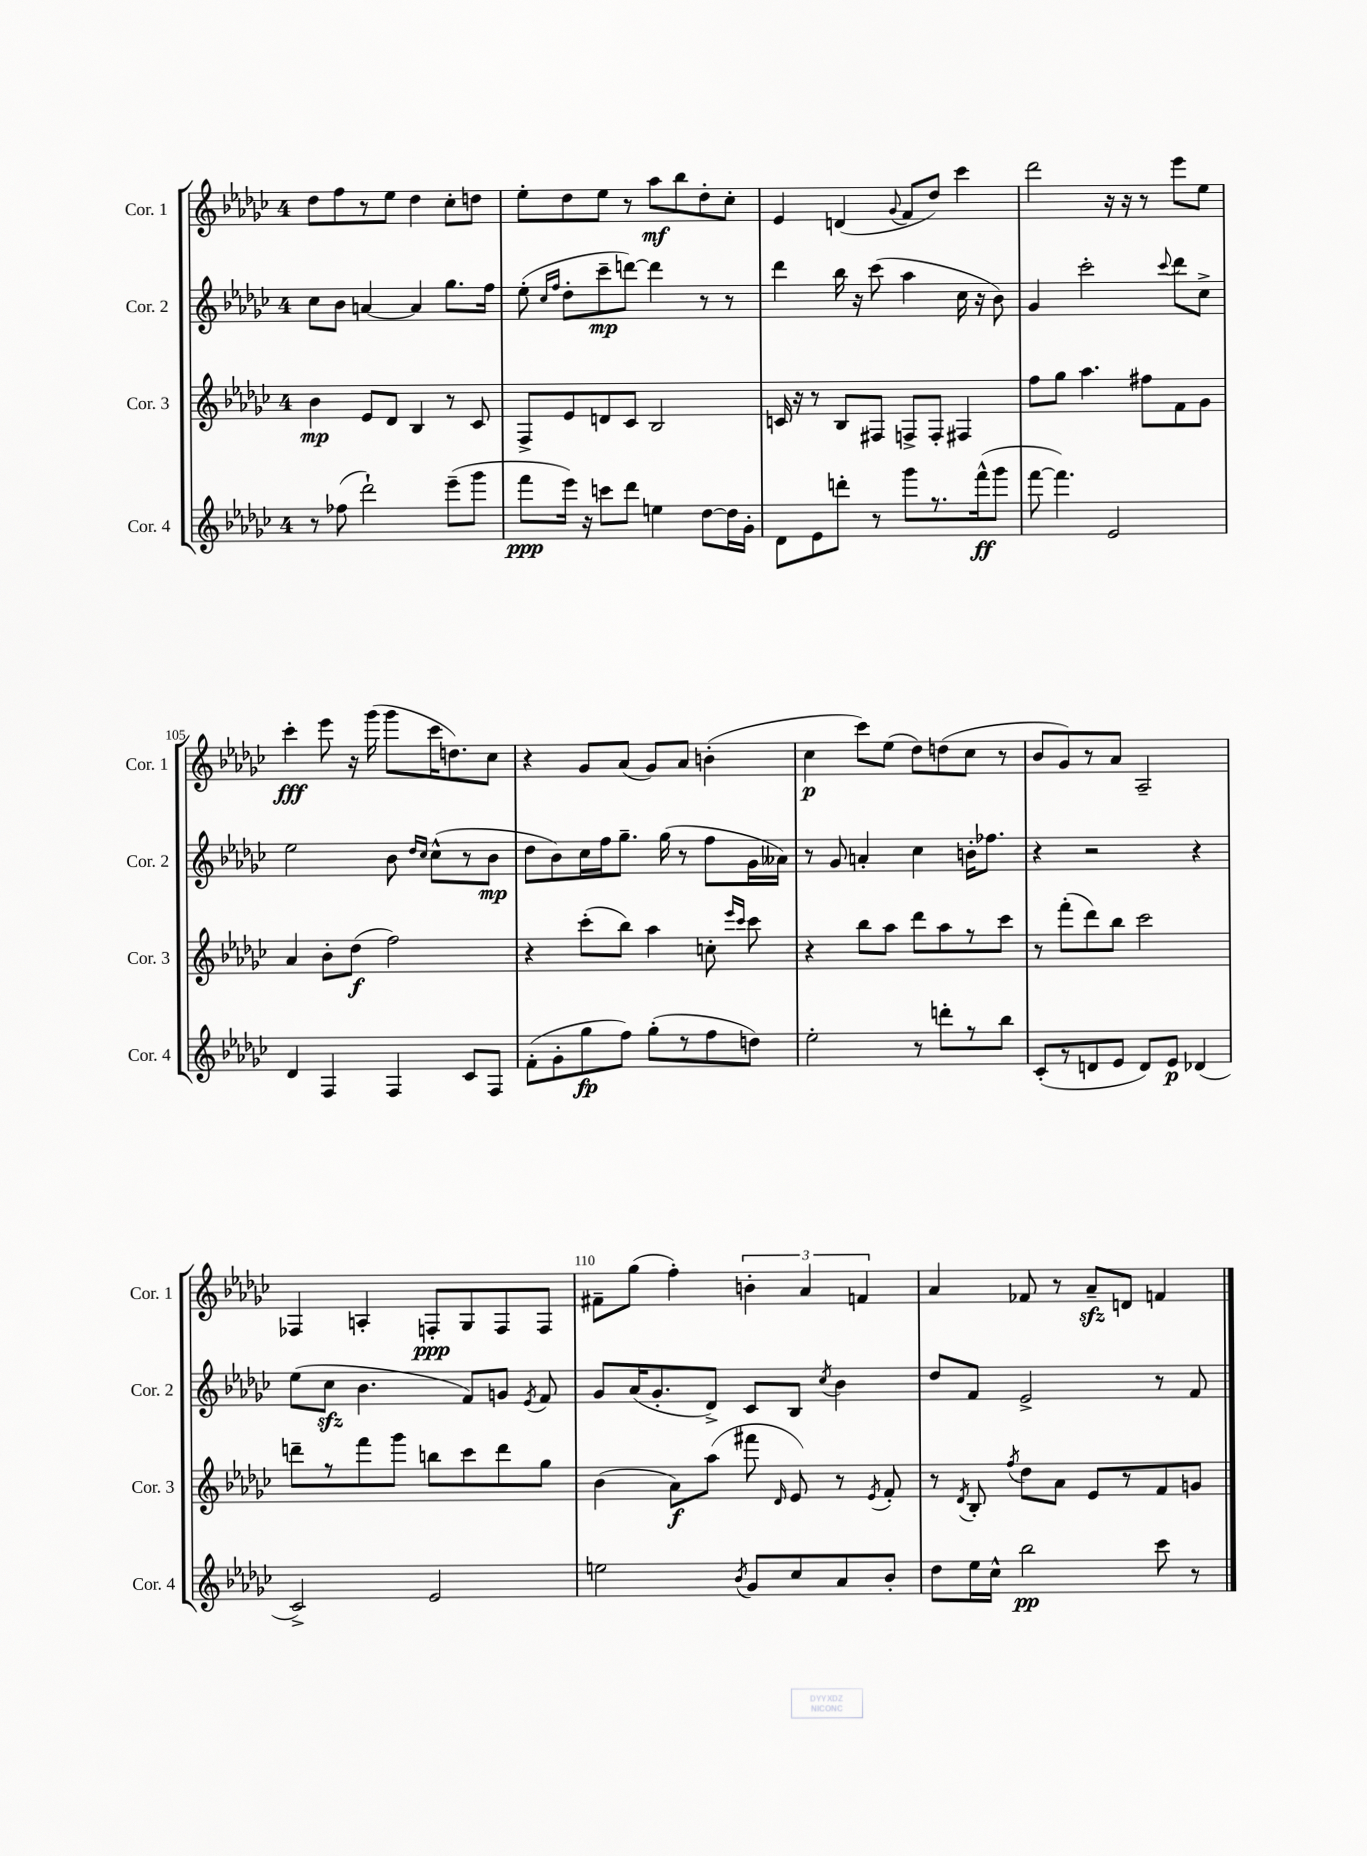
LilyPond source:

<<
\new StaffGroup <<
\new Staff = "s0" \with { instrumentName = "Cor. 1" shortInstrumentName = "Cor. 1" } {
    \clef treble \key ges \major \once \override Staff.TimeSignature.style = #'single-digit \time 4/4
    \autoBeamOff des''8[ f''8 r8 ees''8] des''4 ces''8[-. d''8] |
    ees''8[-. des''8 ees''8] r8 aes''8[\mf bes''8 des''8-. ces''8]-. |
    ees'4 d'4( \appoggiatura { ges'8 } f'8[ des''8]) ces'''4 |
    des'''2 r16 r16 r8 ees'''8[ ees''8] |
    ces'''4-.\fff ees'''8 r16 ges'''16( ges'''8[ ces'''16 d''8.) ces''8] |
    r4 ges'8[ aes'8]( ges'8[) aes'8] b'4-.( |
    ces''4\p ces'''8[) ees''8]( des''8[) d''8( ces''8] r8 |
    bes'8[ ges'8) r8 aes'8] aes2-- |
    fes4 a4-. f8[-.\ppp ges8 f8 f8] |
    fis'8[-- ges''8]( f''4-.) \tuplet 3/2 { b'4-. aes'4 f'4 } |
    aes'4 fes'8 r8 aes'8[--\sfz d'8] f'4 \bar "|." |
}
\new Staff = "s1" \with { instrumentName = "Cor. 2" shortInstrumentName = "Cor. 2" } {
    \clef treble \key ges \major \once \override Staff.TimeSignature.style = #'single-digit \time 4/4
    \autoBeamOff ces''8[ bes'8] a'4~ a'4 ges''8.[ f''16] |
    ees''8-.( \grace { ces''16[ f''16] } des''8[-. ces'''8--\mp d'''8]~) d'''4 r8 r8 |
    des'''4 bes''16 r16 ces'''8( aes''4 ces''16 r16 bes'8) |
    ges'4 ces'''2-. \appoggiatura { ces'''8 } des'''8[ ces''8]-> |
    ees''2 bes'8 \grace { des''16[ ces''16] } ces''8[-^( r8 bes'8]\mp |
    des''8[ bes'8) ces''16 f''16 ges''8.]-- ges''16( r8 f''8[ ges'16 aeses'16]) |
    r8 ges'8 a'4-. ces''4 b'16[-. fes''8.] |
    r4 r2 r4 |
    ees''8[( ces''8]\sfz bes'4. f'8[) g'8] \acciaccatura { ees'8 } f'8 |
    ges'8[ aes'16( ges'8.-. des'8]->) ces'8[ bes8] \acciaccatura { ces''8 } bes'4 |
    des''8[ f'8] ees'2-> r8 f'8 \bar "|." |
}
\new Staff = "s2" \with { instrumentName = "Cor. 3" shortInstrumentName = "Cor. 3" } {
    \clef treble \key ges \major \once \override Staff.TimeSignature.style = #'single-digit \time 4/4
    \autoBeamOff bes'4\mp ees'8[ des'8] bes4 r8 ces'8 |
    f8[-> ees'8 d'8 ces'8] bes2 |
    c'16 r16 r8 bes8[ fis8] f8[-> f8]-. fis4 |
    f''8[ ges''8] aes''4. fis''8[ f'8 ges'8] |
    aes'4 bes'8[-. des''8]\f( f''2) |
    r4 ces'''8[-.( bes''8]) aes''4 c''8-. \grace { ees'''16[ ces'''16] } ces'''8 |
    r4 bes''8[ aes''8] des'''8[ aes''8 r8 ces'''8] |
    r8 f'''8[-.( des'''8) bes''8] ces'''2 |
    d'''8[-- r8 f'''8 ges'''8] b''8[ ces'''8 d'''8 ges''8] |
    bes'4( aes'8[\f) aes''8]( fis'''8 \grace { des'16 } ees'8) r8 \acciaccatura { ees'8 } f'8-. |
    r8 \acciaccatura { des'8 } bes8-. \acciaccatura { f''8 } des''8[ aes'8] ees'8[ r8 f'8 g'8] \bar "|." |
}
\new Staff = "s3" \with { instrumentName = "Cor. 4" shortInstrumentName = "Cor. 4" } {
    \clef treble \key ges \major \once \override Staff.TimeSignature.style = #'single-digit \time 4/4
    \autoBeamOff r8 fes''8( des'''2-!) ees'''8[--( ges'''8] |
    f'''8[\ppp ees'''16]) r16 c'''8[ des'''8] e''4 des''8[~ des''16 ges'16]-. |
    des'8[ ees'8 d'''8]-. r8 ges'''8[ r8. f'''16-^\ff( ges'''8] |
    f'''8~ f'''4.) ees'2 |
    des'4 f4 f4 ces'8[ f8] |
    f'8[-.( ges'8-. ges''8\fp f''8]) ges''8[-.( r8 f''8 d''8]) |
    ees''2-. r8 d'''8[-. r8 bes''8] |
    ces'8[-.( r8 d'8 ees'8] d'8[) ees'8]\p des'4( |
    ces'2->) ees'2 |
    e''2 \acciaccatura { bes'8 } ges'8[ ces''8 aes'8 bes'8]-. |
    des''8[ ees''16 ces''16]-^ bes''2\pp ces'''8 r8 \bar "|." |
}
>>
>>
\layout { \context { \Score currentBarNumber = #101 \override BarNumber.break-visibility = ##(#f #t #t) barNumberVisibility = #(every-nth-bar-number-visible 5) } }
